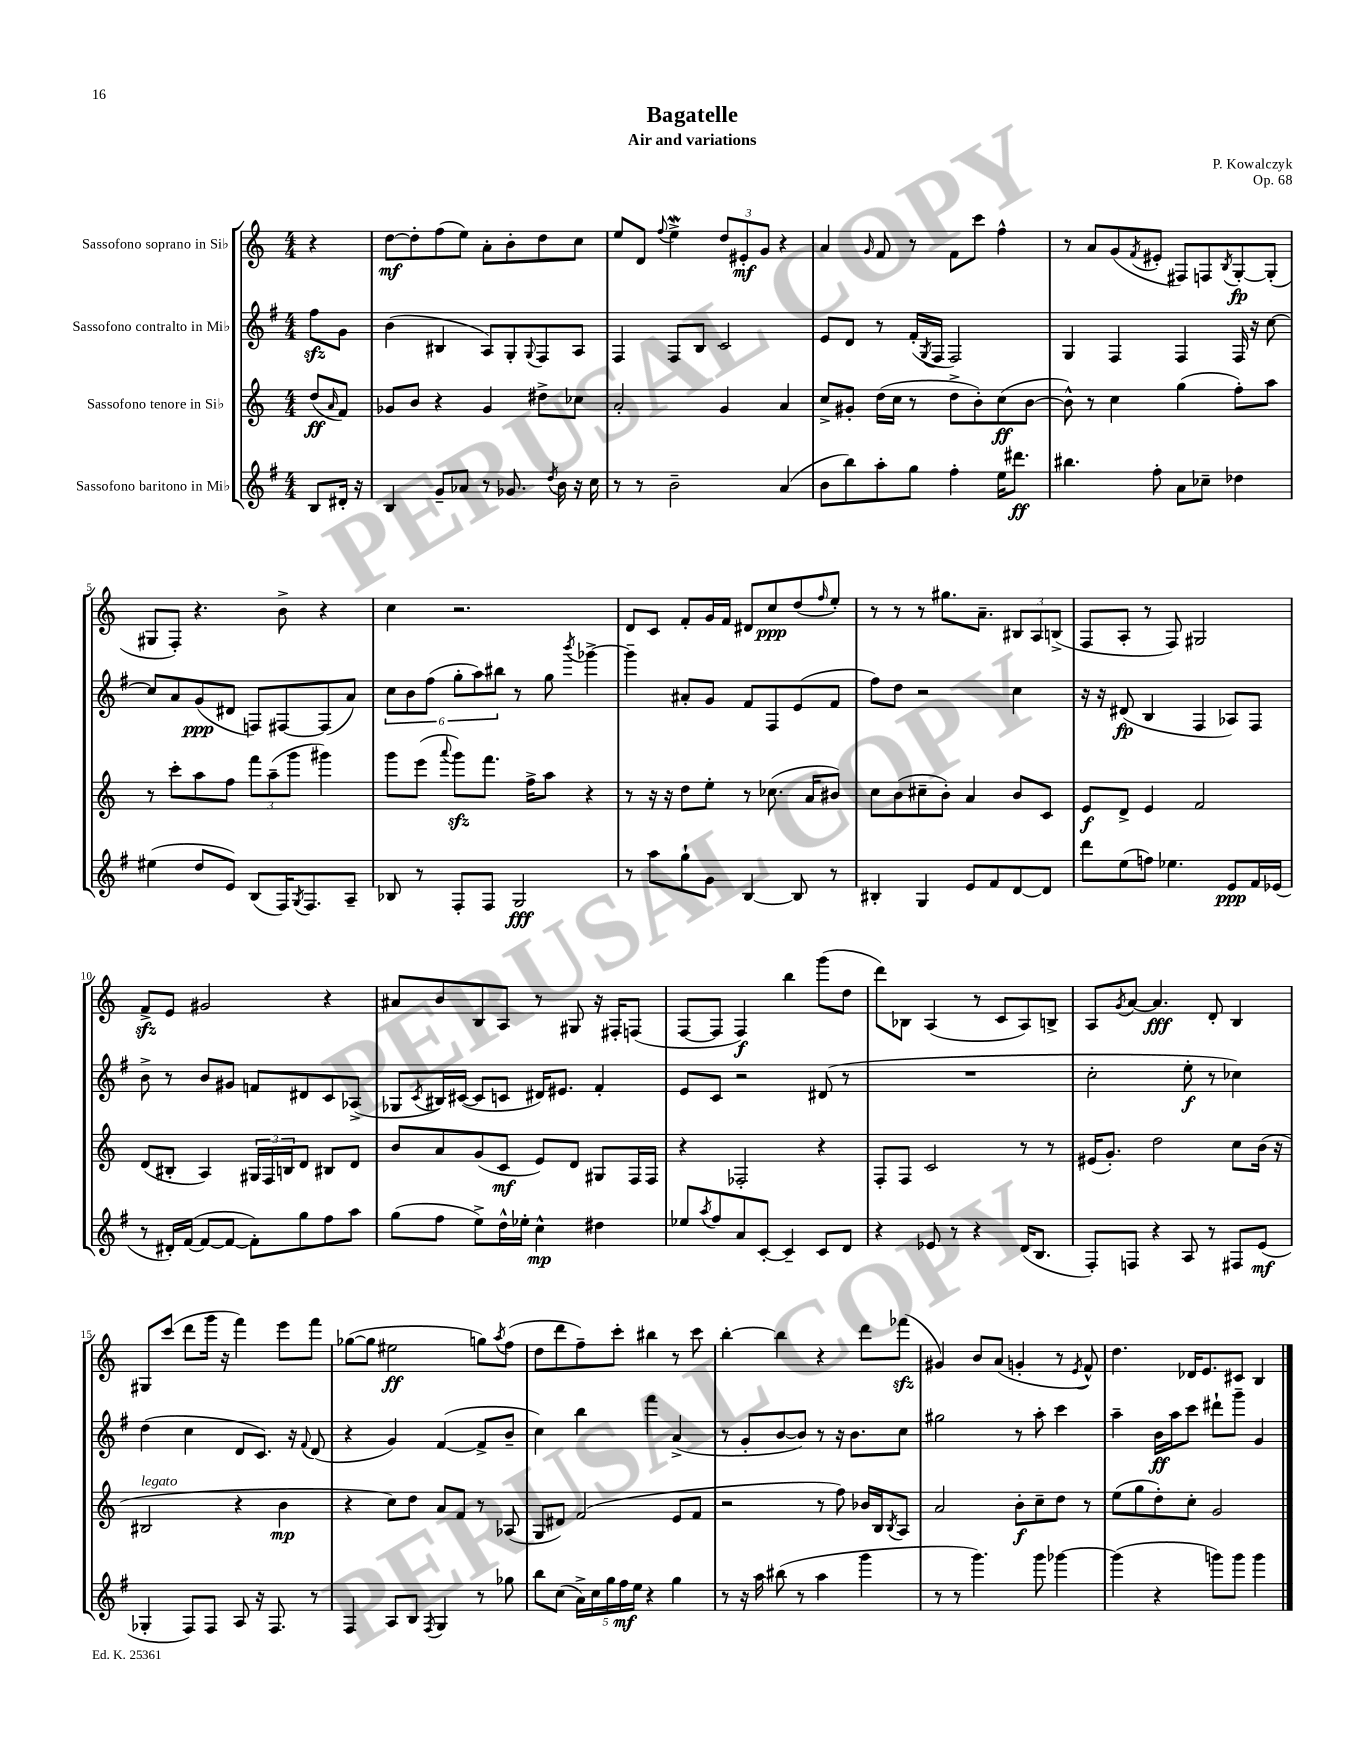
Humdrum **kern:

**kern	**dynam	**kern	**dynam	**kern	**dynam	**kern	**dynam
*part4	*part4	*part3	*part3	*part2	*part2	*part1	*part1
*staff4	*staff4	*staff3	*staff3	*staff2	*staff2	*staff1	*staff1
*I"Sassofono baritono in Mi♭	*	*I"Sassofono tenore in Si♭	*	*I"Sassofono contralto in Mi♭	*	*I"Sassofono soprano in Si♭	*
*clefG2	*	*clefG2	*	*clefG2	*	*clefG2	*
*k[f#]	*	*k[]	*	*k[f#]	*	*k[]	*
*M4/4	*	*M4/4	*	*M4/4	*	*M4/4	*
=	=	=	=	=	=	=	=
8B/L	.	(8dd/L	ff	8ff#zz\L	.	4r	.
.	.	16qqa/	.	.	.	.	.
16d#X'/Jk	.	8f/J)	.	8g\J	.	.	.
16r	.	.	.	.	.	.	.
=1	=1	=1	=1	=1	=1	=1	=1
4B/	.	8g-X/L	.	(4b\	.	[8dd\L	mf
.	.	8b/J	.	.	.	8dd'\]	.
8g~/L	.	4r	.	4B#X/	.	(8ff\	.
8a-X/J	.	.	.	.	.	8ee\J)	.
8r	.	4g-/	.	8A/L)	.	8a'\L	.
8.g-X/	.	.	.	8G'/	.	8b'\	.
.	.	.	.	8qqG/	.	.	.
.	.	8dd#X^\L	.	8F#/	.	8dd\	.
8qdd/	.	.	.	.	.	.	.
16b\	.	.	.	.	.	.	.
16r	.	8cc-X\J	.	8A/J	.	8cc\J	.
16cc\	.	.	.	.	.	.	.
=2	=2	=2	=2	=2	=2	=2	=2
8r	.	2a'/	.	4F#/	.	8ee/L	.
8r	.	.	.	.	.	8d/J	.
.	.	.	.	.	.	8qqff/	.
2b~\	.	.	.	8F#/L	.	4eeW^\	.
.	.	.	.	8B/J	.	.	.
.	.	4g/	.	2c/	.	12dd/L	.
.	.	.	.	.	.	12e#X'/	mf
.	.	.	.	.	.	12g/J	.
(4a/	.	4a/	.	.	.	4r	.
=3	=3	=3	=3	=3	=3	=3	=3
8b\L	.	8cc^/L	.	8e/L	.	4a/	.
8bb\)	.	8g#X'/J	.	8d/J	.	.	.
.	.	.	.	.	.	16qqg/	.
8aa'\	.	(16dd\LL	.	8r	.	8f/	.
.	.	16cc\JJ	.	.	.	.	.
8gg\J	.	8r	.	(16f#'/LL	.	8r	.
.	.	.	.	8qG/	.	.	.
.	.	.	.	16F#/JJ	.	.	.
4ff#'\	.	8dd^\L	.	2F#/)	.	8f\L	.
.	.	8b'\)	.	.	.	8ccc\J	.
16ee\KL	.	(8cc\	ff	.	.	4ff^^\	.
8.ddd#X\J	ff	.	.	.	.	.	.
.	.	[8b\J	.	.	.	.	.
=4	=4	=4	=4	=4	=4	=4	=4
4.bb#X\	.	8b^^\])	.	4G/	.	8r	.
.	.	8r	.	.	.	8a/L	.
.	.	4cc\	.	4F#/	.	(8g/	.
.	.	.	.	.	.	8qf/	.
8ff#'\	.	.	.	.	.	8e#X'/J	.
8a\L	.	(4gg\	.	4F#/	.	8F#X/L)	.
8cc-X~\J	.	.	.	.	.	8Fn/	.
.	.	.	.	.	.	8qB/	.
4dd-X\	.	8ff'\L)	.	16F#/	.	[8G'/	fp
.	.	.	.	16r	.	.	.
.	.	8aa\J	.	[8cc\	.	(8G'/J]	.
!!LO:LB:g=z
=5	=5	=5	=5	=5	=5	=5	=5
(4ee#X\	.	8r	.	8cc/L]	.	8G#X/L	.
.	.	8ccc'\L	.	8a/	.	8F'/J)	.
8dd/L	.	8aa\	.	(8g/	ppp	4.r	.
8e/J)	.	8ff\J	.	8d#X/J	.	.	.
(8B/L	.	12fff\L	.	8Fn/L)	.	.	.
.	.	(12aa~\	.	.	.	.	.
16F#/K)	.	.	.	[8F#X/	.	8b^\	.
.	.	12ggg\J	.	.	.	.	.
8qG/	.	.	.	.	.	.	.
8.F#/	.	.	.	.	.	.	.
.	.	4ggg#X\)	.	(8F#/]	.	4r	.
8A~/J	.	.	.	8a/J)	.	.	.
=6	=6	=6	=6	=6	=6	=6	=6
8B-X/	.	8ggg\L	.	12cc\L	.	4cc\	.
.	.	.	.	12b\	.	.	.
8r	.	(8eee\J	.	.	.	.	.
.	.	.	.	(12ff#\J	.	.	.
.	.	8qqaaa/	.	.	.	.	.
8F#'/L	.	8gggzz\L)	.	12gg'\L	.	2.r	.
.	.	.	.	12aa\)	.	.	.
8F#/J	.	8.fff\J	.	.	.	.	.
.	.	.	.	12bb#X\J	.	.	.
2G/	fff	.	.	8r	.	.	.
.	.	16ff^\KL	.	.	.	.	.
.	.	8aa\J	.	8gg\	.	.	.
.	.	.	.	8qbbb/	.	.	.
.	.	4r	.	[4ggg-X^\	.	.	.
=7	=7	=7	=7	=7	=7	=7	=7
8r	.	8r	.	4ggg-~\]	.	8d/L	.
8aa\L	.	16r	.	.	.	8c/J	.
.	.	16r	.	.	.	.	.
8gg`\	.	8dd\L	.	8a#X'/L	.	8f'/L	.
8g\J	.	8ee'\J	.	8g/J	.	16g/L	.
.	.	.	.	.	.	16f/JJ	.
[4B/	.	8r	.	8f#/L	.	8d#X/L	.
.	.	(8.cc-X\	.	8F#/	.	8cc/	ppp
8B/]	.	.	.	(8e/	.	(8dd/	.
.	.	16a/KL	.	.	.	.	.
.	.	.	.	.	.	16qqff/	.
8r	.	8b#X/J)	.	8f#/J	.	8ee'/J)	.
=8	=8	=8	=8	=8	=8	=8	=8
4B#X'/	.	8cc\L	.	8ff#\L)	.	8r	.
.	.	(8b\	.	8dd\J	.	8r	.
4G/	.	8cc#X~\	.	2r	.	8r	.
.	.	8b'\J)	.	.	.	8.gg#X\L	.
8e/L	.	4a/	.	.	.	.	.
.	.	.	.	.	.	8.a~\J	.
8f#/	.	.	.	.	.	.	.
[8d/	.	8b/L	.	4cc\	.	12B#X/L	.
.	.	.	.	.	.	12A/	.
8d/J]	.	8c/J	.	.	.	.	.
.	.	.	.	.	.	(12Bn^/J	.
=9	=9	=9	=9	=9	=9	=9	=9
8ddd\L	.	8e/L	f	16r	.	8F/L	.
.	.	.	.	16r	.	.	.
(8ee\	.	8d^/J	.	(8d#X/	fp	8A'/J	.
8ffn\J)	.	4e/	.	4B/	.	8r	.
4.ee-X\	.	.	.	.	.	8F/)	.
.	.	2f/	.	4F#/	.	2G#X/	.
8e/L	ppp	.	.	8A-X/L)	.	.	.
16f#/L	.	.	.	8F#/J	.	.	.
(16e-X/JJ	.	.	.	.	.	.	.
!!LO:LB:g=z
=10	=10	=10	=10	=10	=10	=10	=10
8r	.	(8d/L	.	8b^\	.	8fzz^/L	.
16d#X'/LL)	.	8B#X'/J	.	8r	.	8e/J	.
([16f#/JJ	.	.	.	.	.	.	.
8f#/L_	.	4A/)	.	8b/L	.	2g#X/	.
8f#/J_	.	.	.	8g#X/J	.	.	.
8f#'\L])	.	24G#X/LL	.	8fn/L	.	.	.
.	.	24F/	.	.	.	.	.
.	.	24Bn/J	.	.	.	.	.
8gg\	.	8d/J	.	8d#X/	.	.	.
8ff#\	.	8B#X/L	.	8c/	.	4r	.
8aa\J	.	8d/J	.	(8A-X^/J	.	.	.
=11	=11	=11	=11	=11	=11	=11	=11
(8gg\L	.	8b/L	.	8G-X/L	.	8a#X/L	.
.	.	.	.	8qc/	.	.	.
8ff#\J	.	8a/	.	16B#X/L)	.	8b/	.
.	.	.	.	([16c#X/JJ	.	.	.
8ee^\L)	.	(8g/	.	8c#/L]	.	8B/	.
16dd^^\L	.	8c/J	mf	8cn/J	.	8A/J	.
16ee-X'\JJ	.	.	.	.	.	.	.
4cc^^\	mp	8e/L)	.	16d#X/KL)	.	8r	.
.	.	.	.	8.e#X/J	.	.	.
.	.	8d/J	.	.	.	8G#X/	.
4dd#X\	.	8G#X/L	.	4f#'/	.	16r	.
.	.	.	.	.	.	16F#X'/KL	.
.	.	16F/L	.	.	.	(8Fn/J	.
.	.	16F/JJ	.	.	.	.	.
=12	=12	=12	=12	=12	=12	=12	=12
8ee-X/L	.	4r	.	8e/L	.	[8F/L	.
8qaa/	.	.	.	.	.	.	.
8ff#/	.	.	.	8c/J	.	8F/J]	.
8a/	.	2F-X'/	.	2r	.	4F/)	f
[8c'/J	.	.	.	.	.	.	.
4c~/]	.	.	.	.	.	4bb\	.
8c/L	.	4r	.	(8d#X/	.	(8ggg\L	.
8d/J	.	.	.	8r	.	8dd\J	.
=13	=13	=13	=13	=13	=13	=13	=13
4r	.	8F'/L	.	1r	.	8ddd\L)	.
.	.	8F/J	.	.	.	8B-X\J	.
8e-X/	.	2c/	.	.	.	(4A/	.
8r	.	.	.	.	.	.	.
4r	.	.	.	.	.	8r	.
.	.	.	.	.	.	8c/L	.
(16d/KL	.	8r	.	.	.	8A/)	.
8.B/J	.	.	.	.	.	.	.
.	.	8r	.	.	.	8Bn^/J	.
=14	=14	=14	=14	=14	=14	=14	=14
8F#'/L)	.	(16e#X/KL	.	2cc'\	.	8A/L	.
.	.	8.g'/J)	.	.	.	.	.
.	.	.	.	.	.	8qg/	.
8Fn/J	.	.	.	.	.	[8a/J	.
4r	.	2dd\	.	.	.	4.a/]	fff
8A/	.	.	.	8ee'\	f	.	.
8r	.	.	.	8r	.	8d'/	.
8F#X/L	.	8cc\L	.	4cc-X\)	.	4B/	.
(8e/J	mf	(16b\Jk	.	.	.	.	.
.	.	16r	.	.	.	.	.
!!LO:LB:g=z
=15	=15	=15	=15	=15	=15	=15	=15
!	!	!LO:TX:a:i:t=legato	!	!	!	!	!
4G-X'/	.	2B#X/	.	(4dd\	.	8G#X/L	.
.	.	.	.	.	.	(8ccc/J	.
8F#/L)	.	.	.	4cc\	.	8ddd\L	.
8F#/J	.	.	.	.	.	16ggg\Jk	.
.	.	.	.	.	.	16r	.
8A/	.	4r	.	8d/L	.	4fff\)	.
16r	.	.	.	8.c/J)	.	.	.
8.F#/	.	.	.	.	.	.	.
.	.	4b\	mp	.	.	8eee\L	.
.	.	.	.	16r	.	.	.
.	.	.	.	8qqf#/	.	.	.
8r	.	.	.	(8d/	.	8fff\J	.
=16	=16	=16	=16	=16	=16	=16	=16
4F#/	.	4r	.	4r	.	([8gg-X\L	.
.	.	.	.	.	.	8gg-\J]	.
8A/L	.	8cc\L)	.	4g/)	.	2ee#X\	ff
8B/J	.	8dd\J	.	.	.	.	.
8qF#/	.	.	.	.	.	.	.
4G/	.	8a/L	.	([4f#/	.	.	.
.	.	8f/J	.	.	.	.	.
8r	.	8r	.	8f#^/L]	.	8ggn\L)	.
.	.	.	.	.	.	8qaa/	.
8gg-X\	.	(8A-X/	.	8b~/J	.	(8ff\J	.
=17	=17	=17	=17	=17	=17	=17	=17
8bb\L	.	8G/L	.	4cc\)	.	8dd\L	.
(8cc\J	.	8d#X/J)	.	.	.	8ddd\	.
20a^\LL)	.	(2f/	.	4bb\	.	8ff~\)	.
20cc\	.	.	.	.	.	.	.
20gg\	.	.	.	.	.	.	.
.	.	.	.	.	.	8ccc'\J	.
20ff#\	mf	.	.	.	.	.	.
20ee\JJ	.	.	.	.	.	.	.
4r	.	.	.	4fff#\	.	4bb#X\	.
4gg\	.	8e/L	.	(4a^/	.	8r	.
.	.	8f/J	.	.	.	8ccc\	.
=18	=18	=18	=18	=18	=18	=18	=18
8r	.	2r	.	8r	.	[4bb'\	.
16r	.	.	.	8g'/L	.	.	.
16aa\	.	.	.	.	.	.	.
(8bb#X\	.	.	.	[8b/	.	4bb\]	.
8r	.	.	.	8b/J])	.	.	.
4aa\	.	8r	.	8r	.	4r	.
.	.	8ff\)	.	16r	.	.	.
.	.	.	.	8.b\L	.	.	.
4ggg\	.	16b-X/LL	.	.	.	8ddd\L	.
.	.	16B/J	.	.	.	.	.
.	.	8qB/	.	.	.	.	.
.	.	8A/J	.	8cc\J	.	(8fff-Xzz\J	.
=19	=19	=19	=19	=19	=19	=19	=19
8r	.	2a/	.	2gg#X\	.	4g#X/)	.
8r	.	.	.	.	.	.	.
4.ggg\)	.	.	.	.	.	8b/L	.
.	.	.	.	.	.	(8a/J	.
.	.	8b'\L	f	8r	.	4gn'/	.
8ggg\	.	8cc~\	.	8aa'\	.	.	.
[4ggg-X\	.	8dd\J	.	4ccc\	.	8r	.
.	.	.	.	.	.	8qe/	.
.	.	8r	.	.	.	8f^^/)	.
=20	=20	=20	=20	=20	=20	=20	=20
(4ggg-\]	.	(8ee\L	.	4aa~\	.	4.dd\	.
.	.	8gg\	.	.	.	.	.
4r	.	8dd'\)	.	16b\LL	ff	.	.
.	.	.	.	16aa\J	.	.	.
.	.	8cc'\J	.	8ccc\J	.	16d-X/KL	.
.	.	.	.	.	.	8.e/	.
8gggn\L)	.	2g/	.	8ddd#X`\L	.	.	.
8ggg\J	.	.	.	8ggg~\J	.	8c#X/J	.
4ggg\	.	.	.	4g/	.	4B/	.
==	==	==	==	==	==	==	==
*-	*-	*-	*-	*-	*-	*-	*-
